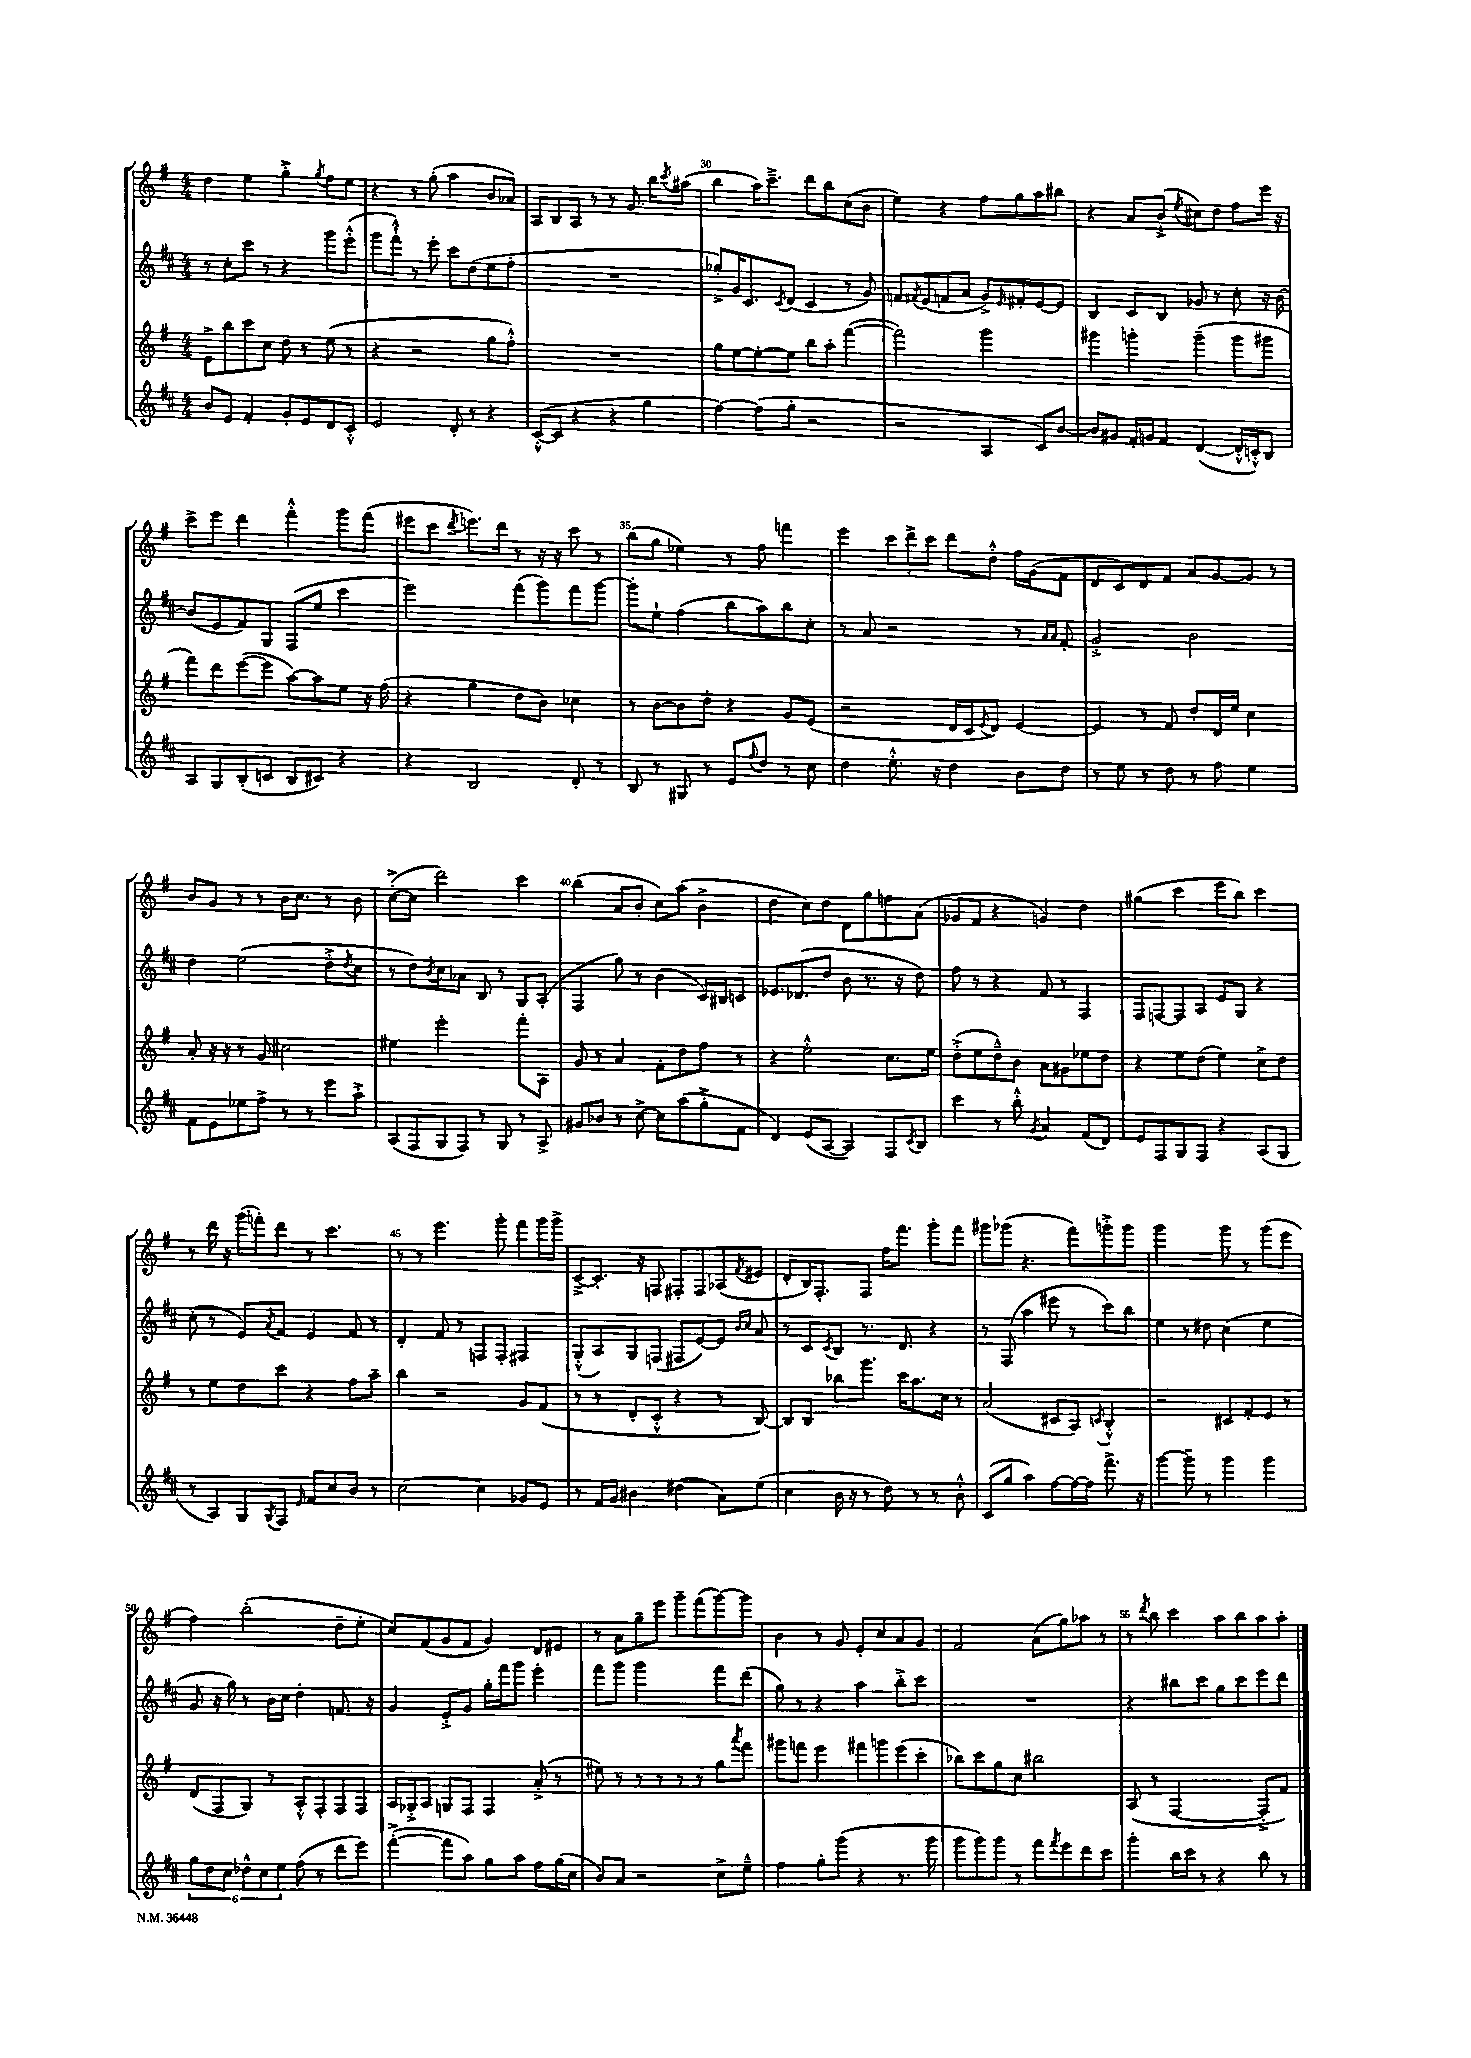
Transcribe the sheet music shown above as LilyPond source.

<<
\new StaffGroup <<
\new Staff = "s0" {
    \clef treble \key g \major \numericTimeSignature \time 4/4
    d''4 e''4 g''4-.-> \acciaccatura { g''8 } fis''8 e''8 |
    r4 r8 g''8-.( a''4 b'8 aes'8) |
    a8 b8 a8 r8 r8 g'8. b''16 \acciaccatura { c'''8 } ais''8( |
    b''4 a''16) c'''8.---> d'''8 b''8 c''8( b'8 |
    e''4) r4 fis''8 g''8 a''8 bis''8 |
    r4 a'8 b'8-!->( \acciaccatura { e''8 } cis''8) d''8 fis''8 e'''16 r16 |
    c'''8-> e'''8 d'''4 fis'''4-.-^ g'''8 fis'''8( |
    eis'''8 c'''8 \acciaccatura { d'''8 } e'''8.) d'''16 r8 r16 r16 c'''8 r8 |
    b''8( g''8 ees''4) r8 fis''8 f'''4 |
    e'''4 \tuplet 3/2 { c'''8 d'''8-> c'''8 } d'''8 d''8-.-^ fis''16 g'16( fis'8 |
    d'8 c'8) d'8 fis'8 a'8 g'8~ g'8 r8 |
    b'8 g'8 r8 r8 b'16 c''8. r8 b'8 |
    c''8~-.->( c''8 d'''2) c'''4 |
    b''4( a'8 b'8-. c''8) a''8( b'4-> |
    d''4 c''8) d''8 d'8 g''8 f''8 a'8( |
    ges'8 fis'8 r4 g'4) d''4 |
    gis''4( c'''4 e'''8 b''8) c'''4 |
    r8 d'''16 r16 g'''16( f'''16-.) d'''8 r8 c'''4. |
    r8 r8 e'''4. g'''8-. fis'''8 g'''16 g'''16-> |
    c'8~---> c'8.-. r16 f8 fis8-. fis8 aes8( \acciaccatura { fis'8 } eis'8 |
    d'8-. b16) fis8.-. fis8 fis''16 fis'''8. g'''8-. fis'''8 |
    gis'''8 ges'''8( r4. fis'''8) g'''8-.-> g'''8 |
    g'''2 g'''8 r8 g'''8( e'''8 |
    fis''4) b''2-.( d''8-- e''8-. |
    c''8) fis'8( g'8 fis'8 g'4) d'8 eis'8 |
    r8 a'8 g''8-- e'''8 g'''8-- fis'''8( g'''8~) g'''8 |
    b'4 r8 g'8 e'8-. c''8 a'8 g'8 |
    fis'2 a'8( g''8) aes''8 r8 |
    r8 \acciaccatura { d'''8 } b''8 c'''4 a''8 b''8 a''8 a''8-. \bar "|." |
}
\new Staff = "s1" {
    \clef treble \key d \major \numericTimeSignature \time 4/4
    r8 cis''8-. cis'''8 r8 r4 g'''8 e'''8-.-^( |
    g'''8 fis'''8-!-^) r8 e'''8-. cis'''8 d''8( e''8 fis''8-. |
    R1 |
    ges''8-.->) g'16 cis'8. \acciaccatura { cis'8 } d'8( cis'4 r8 g'8) |
    f'8 \acciaccatura { fis'8 } e'8( f'8 a'8 g'8->) \grace { e'16 } fis'8-. e'8~ e'8 |
    b4 cis'8 b8 ges'8 r8 cis''8-. r16 b'16~ |
    b'8( e'8 fis'8) g8 fis8( e''8 cis'''4 |
    e'''2) fis'''8( g'''8) fis'''8 g'''8~ |
    g'''8-. e''8-! fis''4( b''8 a''8) b''8 cis''8-. |
    r8 a'8 r2 r8 \grace { a'16 a'16 } fis'8-. |
    g'2-.-> b'2 |
    d''4 e''2( d''8-.-> \acciaccatura { d''8 } cis''8 |
    r8 d''8) \acciaccatura { b'8 } cis''8 aes'8 b8 r8 g8 a8-.( |
    fis4 g''8) r8 b'4( cis'16) bis16 c'8 |
    ees'8. des'8.( d''8 b'8 r8. r16 d''8) |
    fis''8 r8 r4 fis'8 r8 fis4 |
    fis8 f8~ f8 a8 e'8 g8 r4 |
    cis''8-.( r8 e'8) \acciaccatura { a'8 } fis'8 e'4 fis'8 r8 |
    d'4-. fis'8 r8 f8 f8-. fis4 |
    g8-.-^( a8) g8 f8( fis8 e'8~) e'8 \grace { b'16 cis''16 } a'8 |
    r8 cis'8 \acciaccatura { cis'8 } b8 r8. d'8. r4 |
    r8 fis8( a''4 eis'''8 r8 cis'''8) b''8 |
    e''4 r8 dis''8 cis''4( e''4 |
    g'8 r16 g''16) r8 b'16 cis''16 d''4-. f'8. r16 |
    g'4 e'8-.-> g'8 g''16-. fis'''16 g'''8 e'''4-. |
    fis'''8 g'''8 g'''2 fis'''8 d'''8( |
    g''8) r8 r4 a''4 b''8-.-> cis'''8 |
    R1 |
    r4 bis''8 cis'''8 g''8 cis'''8 e'''8 d'''8 \bar "|." |
}
\new Staff = "s2" {
    \clef treble \key g \major \numericTimeSignature \time 4/4
    e'8-> b''8 c'''8 c''8 d''8 r8 e''8( r8 |
    r4 r2 g''8 fis''8-.-^) |
    R1 |
    g''8 e''8~ e''8~-. e''8 b''8 a''8-. fis'''4~( |
    fis'''2) g'''2 |
    gis'''4 g'''4-. g'''4--( g'''8 gis'''8 |
    fis'''8) d'''8 e'''8~( e'''8 a''8~) a''8 e''8 r16 fis''16( |
    r4 g''4 d''8 b'8) ces''4 |
    r8 b'8~ b'8 d''8-. r4 g'8 e'8( |
    r2 d'16 c'16 \acciaccatura { e'8 } d'8) e'4~ |
    e'4 r8 fis'8 d''8-. d'16 e''16 c''4 |
    a'8-. r16 r16 r8 g'8 cis''2 |
    eis''4 e'''2-. fis'''8-. a8 |
    g'8 r8 a'4 fis'8-. d''8 fis''8 r8 |
    r4 e''2-.-^ c''8. e''16 |
    d''8-.->( e''8 d''8---^) b'8 a'8 gis'8 ees''8 d''8 |
    r4 e''8 d''8( e''4) c''8-> d''8 |
    r8 e''8 d''8 c'''8 r4 fis''8 a''8-- |
    b''4 r2 g'8 fis'8( |
    r8 r8 d'8-. c'8-.-^ r4 r8 b8~) |
    b8 b8 bes''8 g'''8. c'''16 a''8. c''16 r8 |
    a'2( cis'8 a8) \acciaccatura { c'8 } b4-.-^ |
    r2 cis'8 fis'8-. e'8 r8 |
    d'8( fis8 g8) r8 a8-.-^ fis8-. fis8 fis8 |
    a16 ges16-.-> a8 g8 fis8 fis4 a'8-.->( r8 |
    eis''8) r8 r8 r8 r8 r8 g''8 \acciaccatura { a'''8 } fis'''8 |
    gis'''8 f'''8 e'''4 fis'''8 g'''8 e'''8( c'''8-. |
    bes''8) c'''8 g''8 c''8 bis''2 |
    a8( r8 fis2~ fis8-.-> fis'8) \bar "|." |
}
\new Staff = "s3" {
    \clef treble \key d \major \numericTimeSignature \time 4/4
    b'8 e'8 fis'4-. g'8-. e'8 d'8 cis'8-.-^ |
    e'2 d'8-. r8 r4 |
    cis'8~-.-^( cis'8 r4 r4 g''4 |
    fis''4~) fis''8( g''8-. r2 |
    r2 a4 cis'8) b'8~ |
    b'8 gis'8 fis'16-. g'16 fis'8 d'4~( d'16-.-^ c'16-.-^) b8 |
    a8 g8 b8-.( c'8 b8 cis'8) r4 |
    r4 b2 d'8-. r8 |
    b8 r8 gis8 r8 e'8 \appoggiatura { fis''8 } d''8 r8 cis''8 |
    d''4 e''8.-.-^ r16 d''4 b'8 d''8 |
    r8 e''8 r8 d''8 r8 fis''8 e''4 |
    fis'8 e'8 ees''8 fis''8-> r8 r8 e'''8 a''8-.-> |
    a8( fis8 g8 fis8) r8 g8 r8 a8-> |
    gis'8 bes'8 r8 cis''8~-> cis''8 a''8( g''8-.-> fis'8 |
    d'4) e'8( a8~ a4) fis8 \acciaccatura { cis'8 } b8 |
    cis'''4 r8 b''8-.-^ \acciaccatura { g'8 } a'4 fis'8( d'8) |
    e'8 fis8 g8 fis8 r4 a8( g8 |
    r8 a8) g8 \acciaccatura { g8 } fis8 \grace { e'16 } fis'8 cis''8 b'8 r8 |
    cis''2~ cis''4 ges'8 e'8 |
    r8 fis'16 g'16 bis'4 dis''4( a'8) e''8( |
    cis''4 b'16 r16 r8 d''8) r8 r8 b'8-.-^ |
    cis'8( g''8 a''4) fis''8~ fis''16~ fis''16 fis'''8.-> r16 |
    g'''4~ g'''8-- r8 g'''4 g'''4 |
    \tuplet 6/4 { g''8 d''8 cis''8 des''8-^ cis''8 e''8 } fis''8( r8 d'''8 e'''8) |
    fis'''4~-.->( fis'''8 a''8) g''8 a''8 fis''8 g''16( cis''16 |
    b'8) a'8 r2 cis''8-> e''8---^ |
    fis''4 g''8-. g'''8( r4 r8. g'''16 |
    g'''8 g'''8) g'''8 r8 fis'''8 \acciaccatura { fis'''8 } e'''8 d'''8 cis'''8 |
    g'''4-. b''16 cis'''16 r8 r4 b''8 r8 \bar "|." |
}
>>
>>
\layout { \context { \Score currentBarNumber = #27 \override BarNumber.break-visibility = ##(#f #t #t) barNumberVisibility = #(every-nth-bar-number-visible 5) } }
